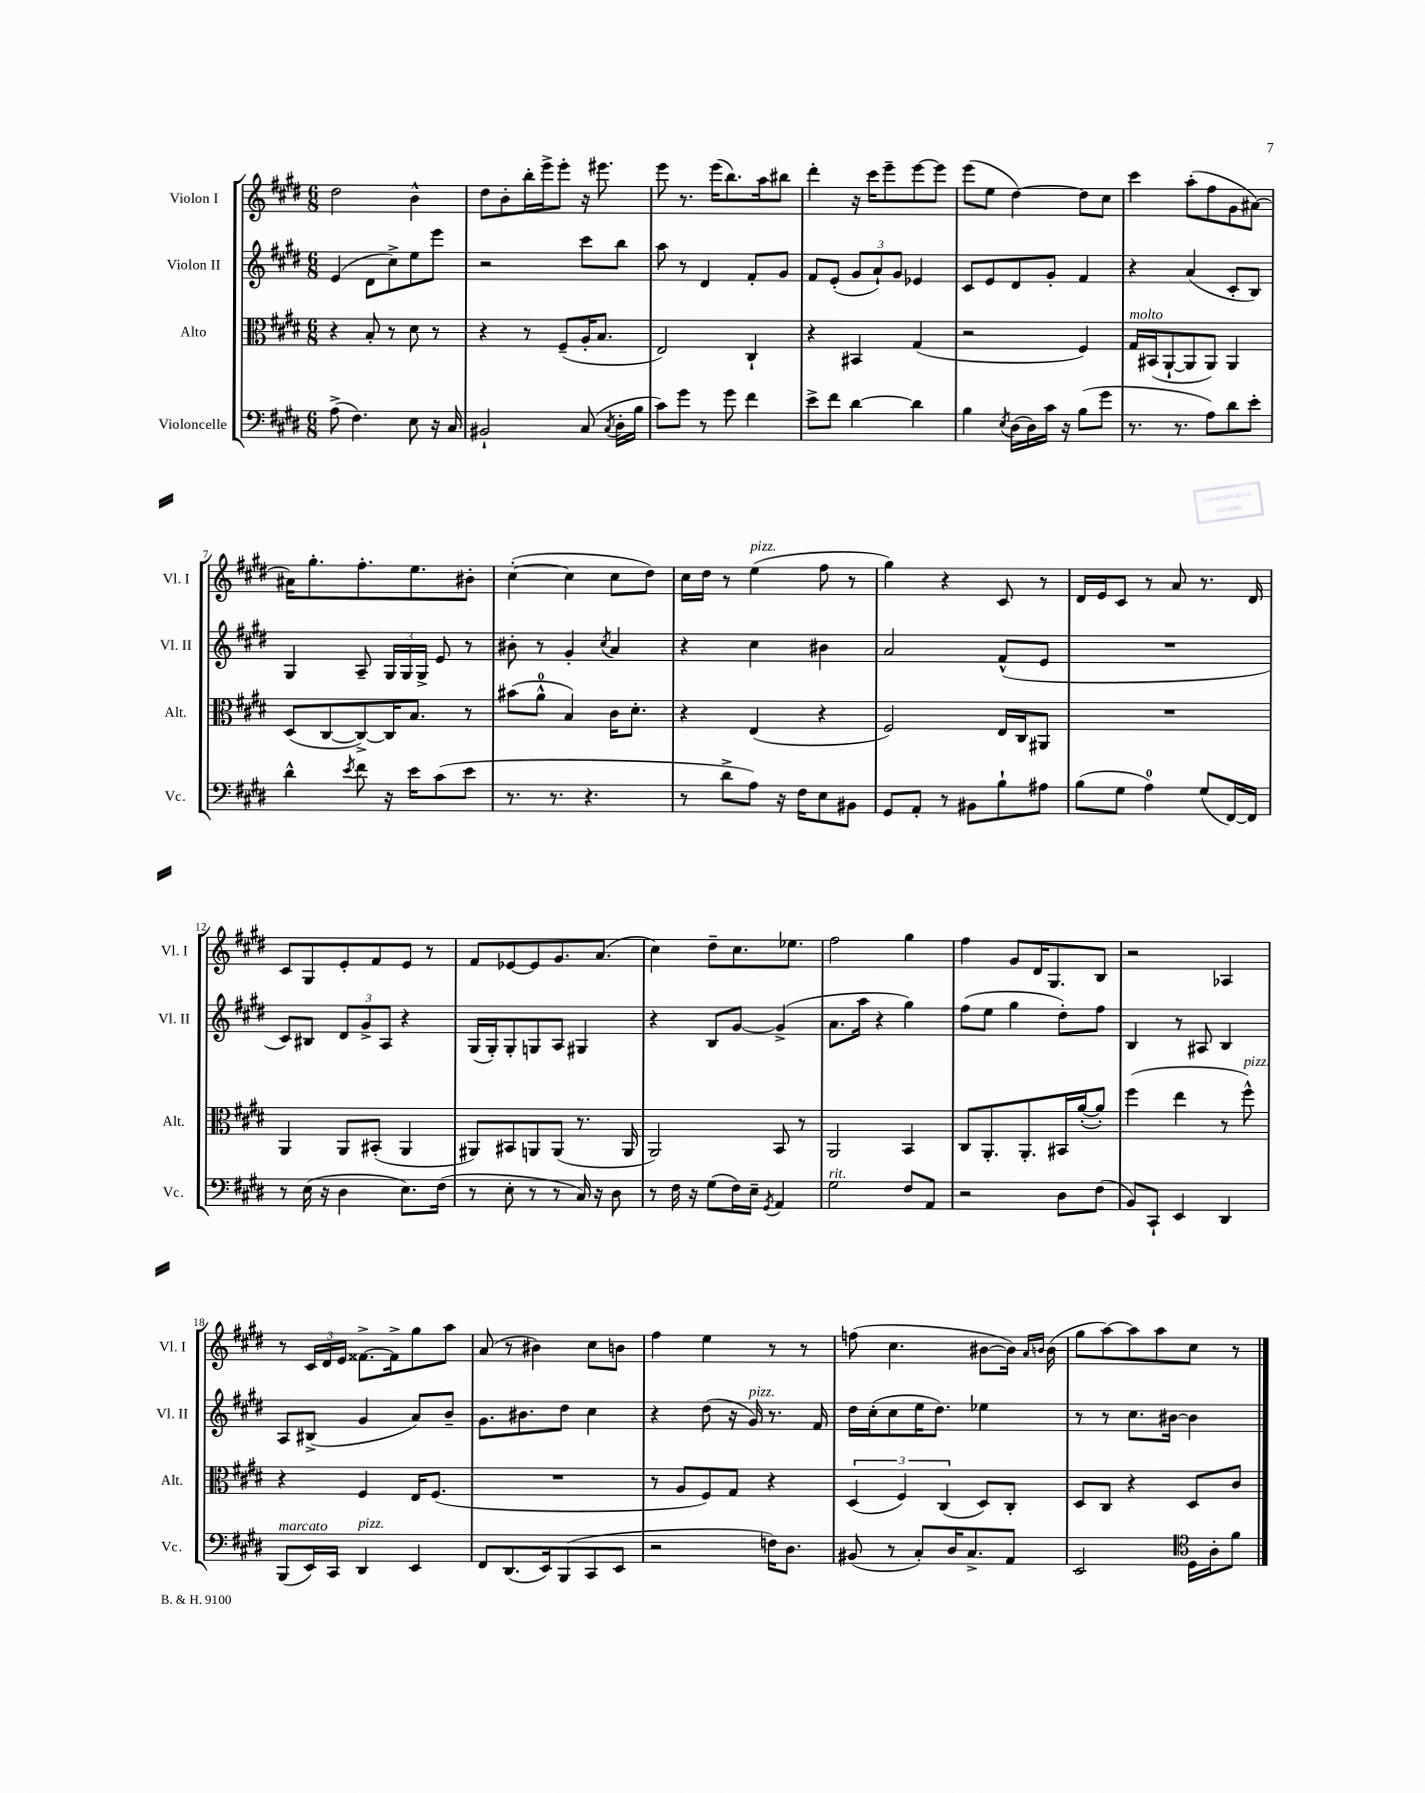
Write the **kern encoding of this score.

**kern	**kern	**kern	**kern
*staff4	*staff3	*staff2	*staff1
*clefF4	*clefC3	*clefG2	*clefG2
*k[f#c#g#d#]	*k[f#c#g#d#]	*k[f#c#g#d#]	*k[f#c#g#d#]
*M6/8	*M6/8	*M6/8	*M6/8
(8A^	4r	(4e	2dd#
4.F#)	.	.	.
.	8B'	8d#	.
.	8r	8cc#^)	.
8E	8d#	8ee	4b^^
16r	8r	8eee	.
16C#	.	.	.
=	=	=	=
2BB#`	4r	2r	8dd#
.	.	.	8b'
.	8r	.	16bb'
.	.	.	16eee^
.	(8F#~	.	8eee'
(8C#	16A'	8ccc#	16r
.	8.B	.	8.eee#
8qC#	.	.	.
16D#'	.	8bb	.
16B	.	.	.
=	=	=	=
8c#)	2E)	8aa	8eee
8g#	.	8r	8.r
8r	.	4d#	.
.	.	.	(16eee
8g#	.	.	8.bb)
4f#	4C#`	8f#'	.
.	.	.	16aa
.	.	8g#	8bb#
=	=	=	=
8e^	4r	8f#	4ddd#'
8f#	.	(8e'	.
[4d#	4BB#	12g#	16r
.	.	.	16ccc#
.	.	12a`)	.
.	.	.	8eee~
.	.	12g#	.
4d#]	(4G#	4e-	[8eee
.	.	.	8eee]
=	=	=	=
4B	2r	8c#	(8eee
.	.	8e	8ee
8qE	.	.	.
(16D#	.	8d#	[4dd#)
16D#)	.	.	.
16c#	.	8g#'	.
16r	.	.	.
(8B	4F#)	4f#	8dd#]
8g#	.	.	8cc#
=	=	=	=
8.r	16G#	4r	4ccc#
.	(16BB#	.	.
.	[8AA`	.	.
8.r	.	.	.
.	8AA]	(4a	(8aa'
8A)	8AA)	.	8ff#
8d#	4AA	8c#'	8g#
8e'	.	8B)	[8a#)
=	=	=	=
4d#^^	(8D#	4G#	16a#]
.	.	.	8.gg#'
.	[8C#	.	.
8qe	.	.	.
8f#	8C#^_)	8A~	8.ff#'
16r	16C#]	24G#	.
.	.	24G#	.
16e	8.B	.	8.ee
.	.	24G#^	.
(8c#	.	8e	.
8e	8r	8r	8b#'
=	=	=	=
8.r	(8b#	8b#'	([4cc#'
.	8a^^	8r	.
8.r	.	.	.
.	4B)	4g#'	4cc#]
4.r	.	.	.
.	.	8qcc#	.
.	16c#	4a	8cc#
.	8.d#'	.	.
.	.	.	8dd#)
=	=	=	=
8r	4r	4r	16cc#
.	.	.	16dd#
8d#^	.	.	8r
8A)	(4E	4cc#	(4ee
16r	.	.	.
16F#	.	.	.
8E	4r	4b#	8ff#
8BB#	.	.	8r
=	=	=	=
8GG#	2F#)	2a	4gg#)
8AA'	.	.	.
8r	.	.	4r
8BB#	.	.	.
8B`	16E	(8f#^^	8c#
.	16C#	.	.
8A#	8AA#	8e	8r
=	=	=	=
(8B	2.r	2.r	16d#
.	.	.	16e
8G#	.	.	8c#
4A)	.	.	8r
.	.	.	8a
(8G#	.	.	8.r
[16FF#)	.	.	.
16FF#]	.	.	16d#
=	=	=	=
8r	4AA	8c#)	8c#
(16E	.	8B#	8G#
16r	.	.	.
4D#	8AA	12d#	8e'
.	.	12g#^	.
.	(8BB#'	.	8f#
.	.	12A	.
8.E)	4AA	4r	8e
.	.	.	8r
(16F#	.	.	.
=	=	=	=
8r	8AA#)	(16G#	8f#
.	.	16G#')	.
8E'	8BB#	8G#'	[8e-
8r	8AA	8G	8e-]
8r	(8AA	8A	8.g#
16C#)	8.r	4G#	.
16r	.	.	(8.a
8D#	.	.	.
.	16AA	.	.
=	=	=	=
8r	2AA)	4r	4cc#)
16F#	.	.	.
16r	.	.	.
(8G#	.	8B	8dd#~
16F#)	.	[8g#	8.cc#
16E~	.	.	.
8qGG#	.	.	.
4AA	8BB	(4g#^]	.
.	.	.	8.ee-
.	8r	.	.
=	=	=	=
2G#	2AA	8.a	2ff#
.	.	16aa	.
.	.	4r	.
8F#	4BB	4gg#)	4gg#
8AA	.	.	.
=	=	=	=
2r	8C#	(8ff#	4ff#
.	8.AA'	8ee	.
.	.	4gg#	8g#
.	8.AA'	.	.
.	.	.	16d#
.	.	.	8.G#
8D#	16BB#	8dd#')	.
.	([16a'	.	.
(8F#	8a'])	8ff#	8B
=	=	=	=
8BB)	(4ff#	4B	2r
8CC#`	.	.	.
4EE	4ee	8r	.
.	.	8A#	.
4DD#	8r	4B	4A-
.	8ff#^^)	.	.
=	=	=	=
(8BBB	4r	8A	8r
16EE)	.	(8B#^	24c#
.	.	.	24d#
16CC#	.	.	.
.	.	.	24e
4DD#	4F#	4g#	[8.f##^
.	.	.	16f##^]
4EE	16E	8a)	8gg#
.	(8.F#	.	.
.	.	8b~	8aa
=	=	=	=
8FF#	2.r	8.g#	(8a
(8.DD#	.	.	8r
.	.	8.b#	.
.	.	.	4b#)
16EE)	.	.	.
(8BBB	.	8dd#	.
8CC#	.	4cc#	8cc#
8EE	.	.	8b
=	=	=	=
2r	8r	4r	4ff#
.	8A	.	.
.	8F#)	(8dd#	4ee
.	8G#	16r	.
.	.	16g#)	.
16F)	4r	8.r	8r
8.D#	.	.	.
.	.	.	8r
.	.	16f#	.
=	=	=	=
(8BB#	(6D#	16dd#	(8ff
.	.	(16cc#'	.
8r	.	8cc#	4.cc#
.	6F#)	.	.
8C#')	.	16ee	.
.	.	8.dd#)	.
.	(6C#	.	.
16D#	.	.	.
8.C#^	.	.	.
.	8D#)	4ee-	[8b#
8AA	8C#'	.	16b#])
.	.	.	16qqa
.	.	.	16qqb
.	.	.	(16b
=	=	=	=
2EE	8D#	8r	8gg#
.	8C#	8r	[8aa)
.	4r	8.cc#	8aa]
.	.	.	8aa
.	.	[16b#	.
*clefC4	*	*	*
16D#	8D#	4b#]	8cc#
16A'	.	.	.
8f#	8c#	.	8r
==	==	==	==
*-	*-	*-	*-
